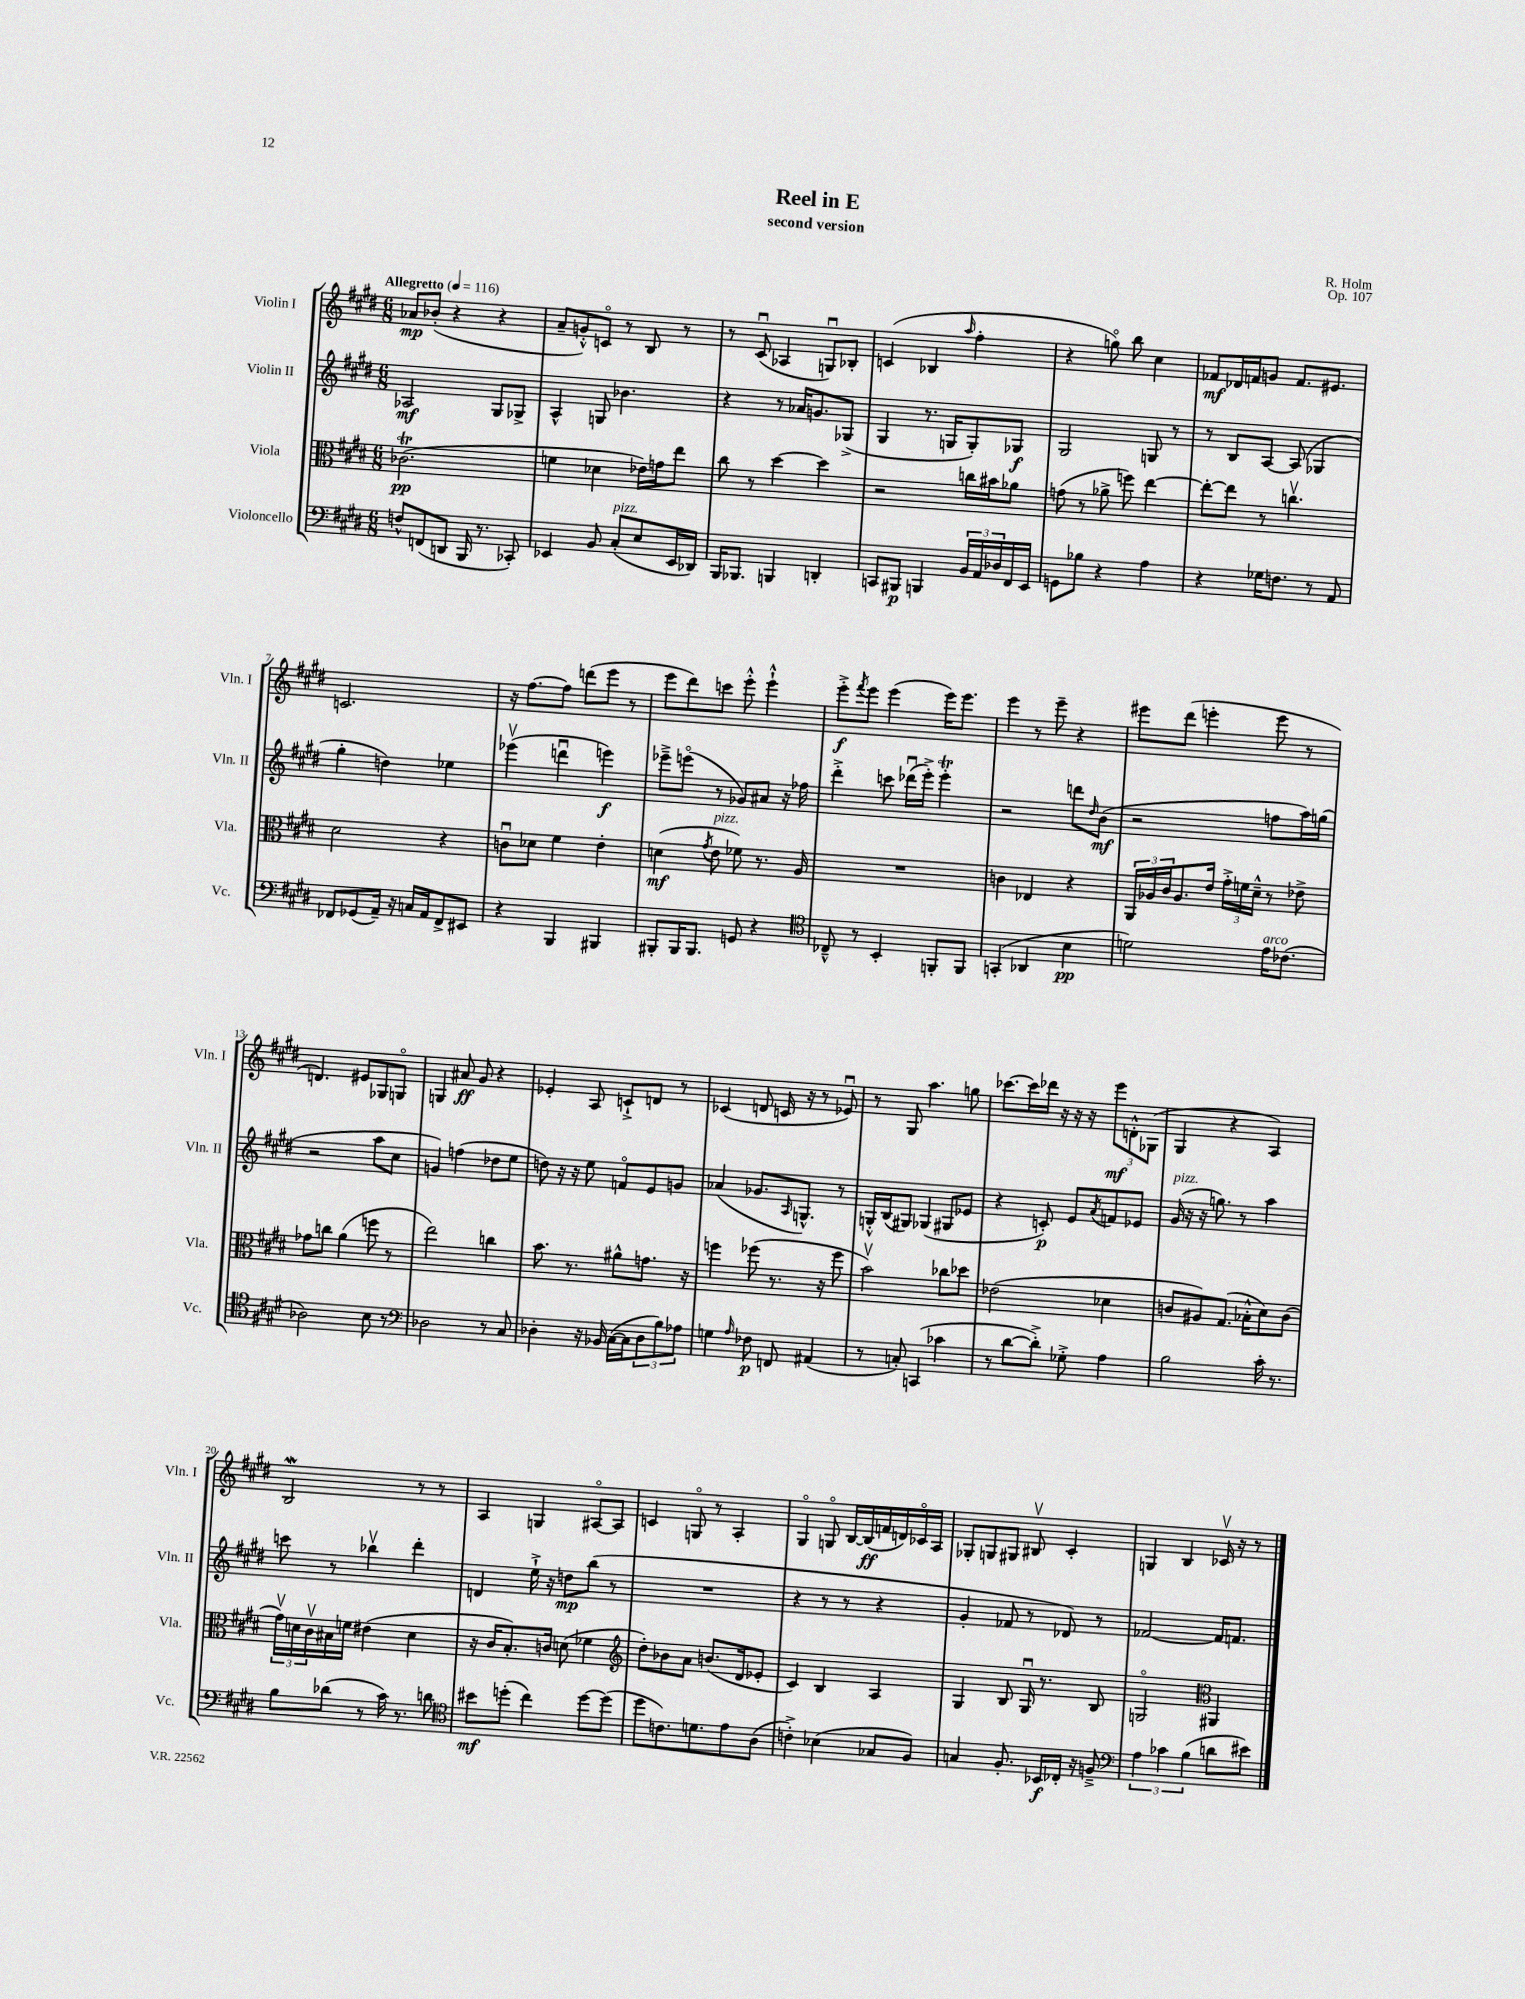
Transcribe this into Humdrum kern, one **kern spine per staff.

**kern	**kern	**kern	**kern
*staff4	*staff3	*staff2	*staff1
*clefF4	*clefC3	*clefG2	*clefG2
*k[f#c#g#d#]	*k[f#c#g#d#]	*k[f#c#g#d#]	*k[f#c#g#d#]
*M6/8	*M6/8	*M6/8	*M6/8
*MM116	*MM116	*MM116	*MM116
8F^^	(2.c-	2A-	8a-
(8FF	.	.	(8b-'
8DD	.	.	4r
16BBB	.	.	.
8.r	.	.	.
.	.	8G#	4r
8CC-')	.	8G-^	.
=	=	=	=
4EE-	4f	4A^^	8a~
.	.	.	8g'^^)
8BB	4d-	8G	8co
(8C#'	.	4.b-	8r
8E	16e-)	.	8B
.	16g	.	.
16EE-	8ee	.	8r
16DD-)	.	.	.
=	=	=	=
16BBB	8cc#	4r	8r
8.BBB-	.	.	.
.	8r	.	(8c#u
4BBB	[4dd#	8r	4A-
.	.	16a-	.
.	.	8.g	.
4DD'	4dd#]	.	8Gu)
.	.	(8G-^	8B-'
=	=	=	=
8CC	2r	4G#	(4c
8BBB#	.	.	.
4BBB	.	8.r	4B-
.	.	16G	.
.	.	.	16qqaa
24BB	16cc	8G')	4ff#'
24AA	.	.	.
.	16b#	.	.
24D-	.	.	.
16FF#	8a-	8G-	.
16EE	.	.	.
=	=	=	=
8GG	(8g	2G#	4r
8B-	8r	.	.
4r	8a-^	.	8ggo)
.	8ff)	.	8bb
4A	[4ee	8G	4cc#
.	.	8r	.
=	=	=	=
4r	8ee'_	8r	8f-
.	8ee]	8B	16d-
.	.	.	16f
16G-	8r	[8A	8g
8.F	.	.	.
.	4.ccv	(8A]	8.f
8r	.	4G-	.
.	.	.	8.e#
8AA	.	.	.
=	=	=	=
8FF-	2d#	4gg#'	2.c
(8GG-	.	.	.
16AA~)	.	4dd)	.
16r	.	.	.
16C	.	.	.
16AA	.	.	.
8FF-^	4r	4ee-	.
8EE#	.	.	.
=	=	=	=
4r	8cu	(4eee-v	16r
.	.	.	[8.ff#
.	8d-	.	.
4BBB	4f#	4dddu	8ff#]
.	.	.	(8ddd
4BBB#	4e'	4eee)	8eee
.	.	.	8r
=	=	=	=
8BBB#'	(4d	8eee-~^	8eee
16BBB#	.	(8eeeo	8ddd#)
8.BBB#	.	.	.
.	8qg#	.	.
.	8e	8r	8ccc
8GG	8f-)	8g-)	8eee'^^
4r	8.r	8a#	4eee`^^
.	.	16r	.
.	16A	16ff-	.
=	=	=	=
*clefC4	*	*	*
8C-~^^	2.r	4ddd#'^	8eee'^
.	.	.	8qfff#
8r	.	.	8eee
4BB'	.	8ccc	(4eee
.	.	(16ddd-u	.
.	.	16eee'^)	.
8FF'	.	4eee'	16eee)
.	.	.	8.eee
8FF	.	.	.
=	=	=	=
(4GG'	4c	2r	4eee
4AA-	4E-	.	8r
.	.	.	8eee~
4B	4r	8ddd	4r
.	.	16qqdd#	.
.	.	(8b	.
=	=	=	=
2d)	24AA	2r	8eee#
.	24A-	.	.
.	24c#	.	.
.	8.A-	.	(8ddd#
.	.	.	4eee'
.	16e	.	.
.	24g#'^	.	.
.	24f	.	.
.	24d#~^^	.	.
16e	8r	8ff	8eee
(8.c-	.	.	.
.	8e-^	16aa)	8r
.	.	(16gg	.
=	=	=	=
2A-)	8g-	2r	4.d)
.	8cc	.	.
.	(4a	.	.
.	.	.	8e#
8B	8ff	8aa	8G-
8r	8r	8cc#	8Go
=	=	=	=
*clefF4	*	*	*
2D-	2ee)	4g)	4G
.	.	(4ff	8a#
.	.	.	8g#
8r	4cc	8dd-	4r
8C#	.	8ee	.
=	=	=	=
4D-'	8.b	8dd)	4e-'
.	.	16r	.
.	8.r	16r	.
16r	.	8ee	8A
16BB-	.	.	.
([16C#	8a#^^	8fo	8c`^
16C#]	.	.	.
12D-	8.g	8e	8d
12B)	.	.	.
.	.	8g	8r
12A-	.	.	.
.	16r	.	.
=	=	=	=
4G	4ff	(4a-	(4c-
16qqA	.	.	.
8F-	(8ff-	8.g-	8d
8FF	8.r	.	16c
.	.	16qqA	.
.	.	8.G^^)	16r
(4AA#	.	.	8r
.	16r	.	.
.	8ff-	8r	8e-u)
=	=	=	=
8r	2bv)	16G'^^	8r
.	.	(16B	.
8C')	.	8G#)	8G#
(4CC	.	(4G-	4.aa
4c-	8cc-	8G#	.
.	8dd-	8e-	8gg
=	=	=	=
8r	(2e-	4r	[8.ccc-
[8d#	.	.	.
.	.	.	16ccc-]
8d#'^])	.	8c')	16ddd-
.	.	.	16r
8G-'^	.	8e	16r
.	.	.	16r
.	.	8qa	.
4A	4d-	8f	12eee
.	.	.	12d'^^
.	.	8e-	.
.	.	.	(12G-
=	=	=	=
2B	8c	(16g#	4G#
.	.	16r	.
.	8A#)	16r	.
.	.	8.gg)	.
.	(8.G#	.	4r
.	.	8r	.
.	16B-'^^	.	.
16c#'	8d#)	4aa	4A)
8.r	.	.	.
.	(8c	.	.
=	=	=	=
8B	24g#v)	8ccc	2B
.	24d	.	.
.	24c#v	.	.
(8d-	16B#	8r	.
.	16f	.	.
8r	(4e#	4bb-v	.
16c#)	.	.	.
8.r	.	.	.
.	4d	4ddd#'	8r
8d	.	.	8r
=	=	=	=
*clefC4	*	*	*
8b#	16r	4d	4A
.	16c#	.	.
(8dd'	8.B')	.	.
4cc#)	.	16ee`^	4G
.	16c	16r	.
.	(8d	8dd	.
[8dd	4f-	(8bb	[8A#o
(8dd]	.	8r	8A#]
=	=	=	=
*	*clefG2	*	*
8dd#	8dd#')	2.r	4c
8.c)	8b-	.	.
.	8a	.	8Go
8.d	.	.	.
.	(8.b	.	8r
8e	.	.	4A'
.	16d#	.	.
(8A	8e-'	.	.
=	=	=	=
4c'^)	4c#)	4r	4G#o
(4B-	4B	8r	8Go
.	.	8r	[16B
.	.	.	(16B]
8G-	4A	4r	16f
.	.	.	16d)
8F#)	.	.	16c-o
.	.	.	16A
=	=	=	=
4G	4G#	4g#'	8G-'
.	.	.	8G
8.F#'	8B	8f-	8G#
.	16G#u	8r	8B#v
16BB-	8.r	.	.
16C-'	.	8d-)	4c#'
16r	.	.	.
8F~^	8B	8r	.
=	=	=	=
*clefF4	*	*	*
6A	2Go	[2f-	4G
6c-	.	.	.
.	.	.	4B
(6B	.	.	.
*	*clefC3	*	*
8d	4AA#	16f-]	16c-v
.	.	8.f	16r
8e#)	.	.	8r
==	==	==	==
*-	*-	*-	*-
